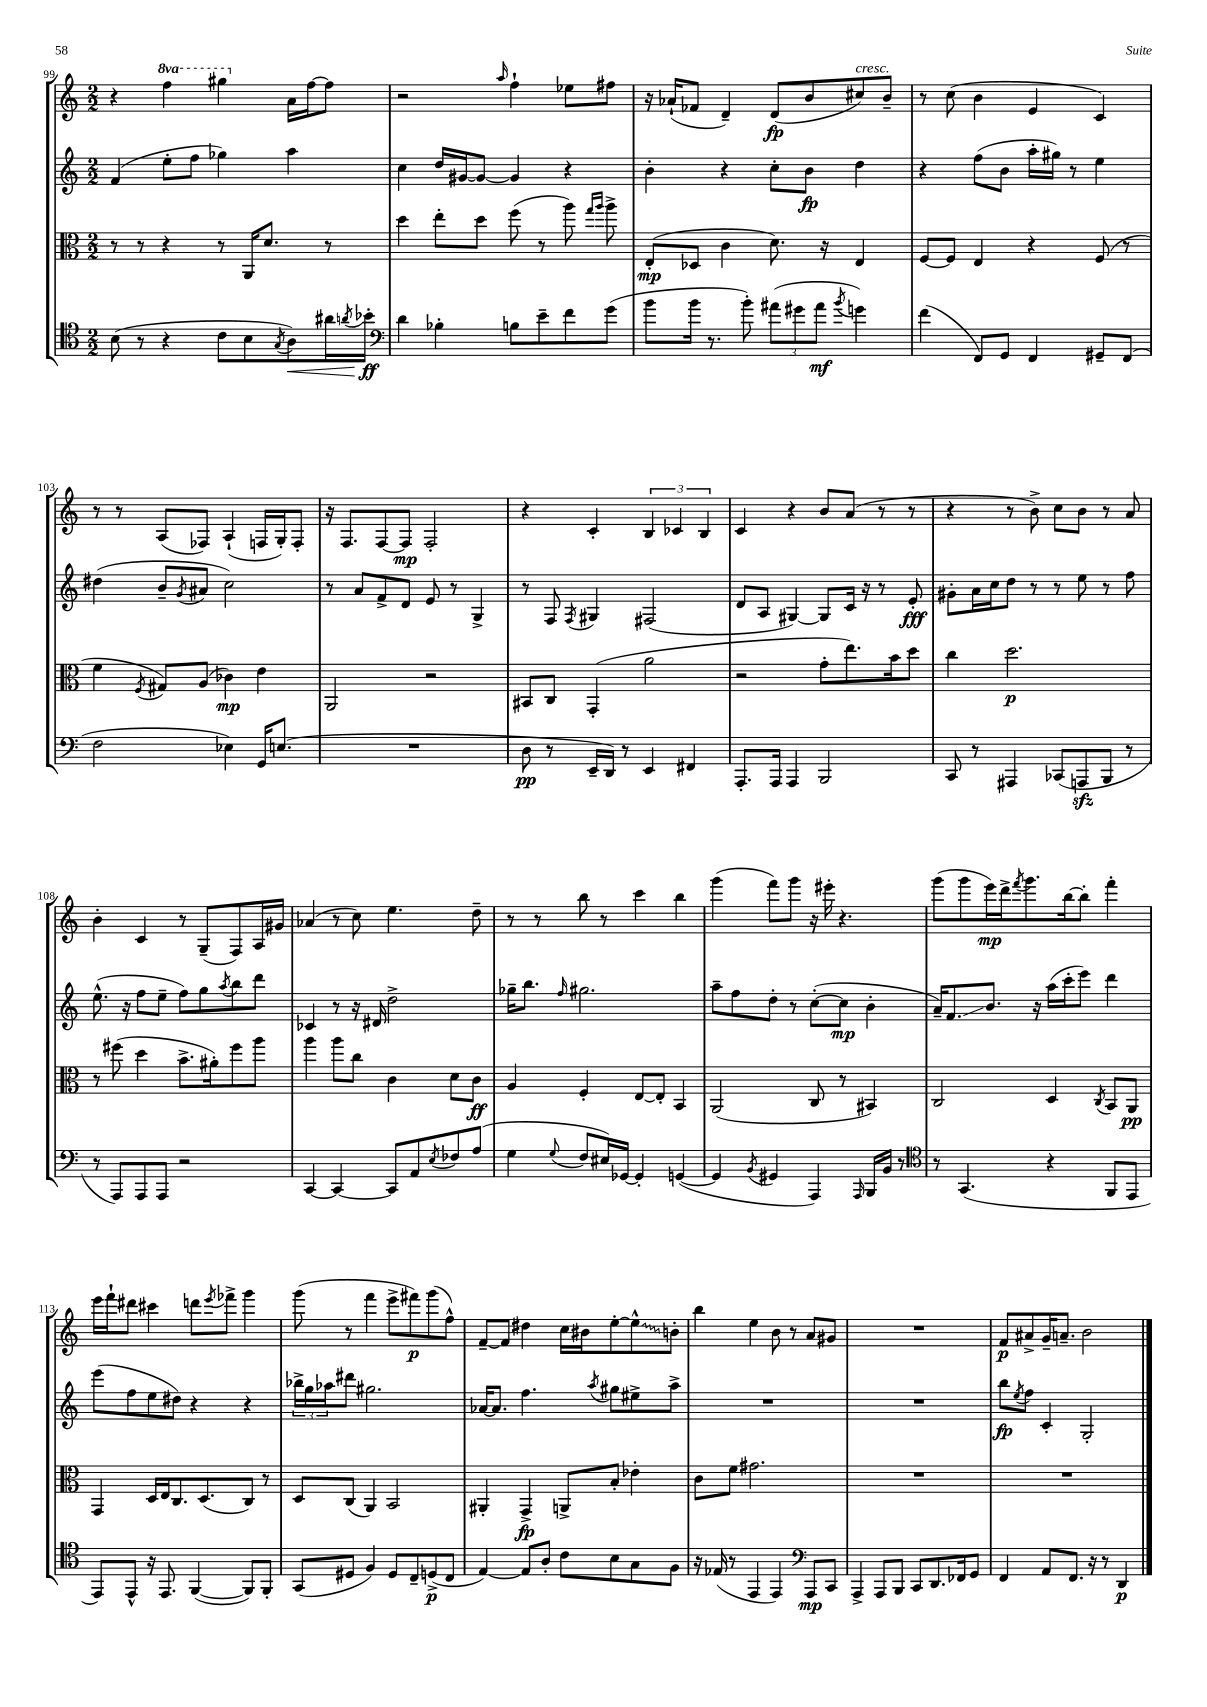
<<
\new StaffGroup <<
\new Staff = "s0" {
    \clef treble \key c \major \numericTimeSignature \time 2/2 \set Staff.ottavationMarkups = #ottavation-simple-ordinals
    r4 \ottava #1 f'''4 gis'''4 \ottava #0 a'16 f''16~ f''8 |
    r2 \grace { a''16 } f''4-! ees''8 fis''8 |
    r16 aes'16-!( fes'8 d'4--) d'8\fp( b'8 cis''8^\markup { \italic "cresc." }) b'8-- |
    r8 c''8( b'4 e'4 c'4) |
    r8 r8 a8( fes8) a4-!( f16 g16-.) f8-. |
    r16 f8. f8~ f8\mp f2-. |
    r4 c'4-. \tuplet 3/2 { b4 ces'4 b4 } |
    c'4 r4 b'8 a'8( r8 r8 |
    r4 r8 b'8->) c''8 b'8 r8 a'8 |
    b'4-. c'4 r8 g8--( f8) a16 gis'16 |
    aes'4( r8 c''8) e''4. d''8-- |
    r8 r8 b''8 r8 c'''4 b''4 |
    g'''4( f'''8) g'''8 r16 eis'''16-. r4. |
    g'''8( g'''8 e'''16\mp) d'''16-> \acciaccatura { f'''8 } g'''8. b''16~ b''8-. f'''4-. |
    e'''16 f'''16-! dis'''8 cis'''4 d'''8 \acciaccatura { e'''8 } fes'''8-> g'''4 |
    g'''8( r8 f'''4 e'''8-> fis'''8\p) g'''8( f''8-^) |
    f'8~-- f'8 dis''4 c''16 bis'16 e''8~-. \once \override Glissando.style = #'zigzag e''8-^\glissando b'8-. |
    b''4 e''4 b'8 r8 a'8 gis'8 |
    R1 |
    f'8\p ais'8-> g'16-- a'8.-- b'2 \bar "|." |
}
\new Staff = "s1" {
    \clef treble \key c \major \numericTimeSignature \time 2/2
    f'4( e''8-. f''8 ges''4) a''4 |
    c''4 d''16 gis'16~ gis'8~ gis'4 r4 |
    b'4-. r4 c''8-. b'8\fp d''4 |
    r4 f''8( b'8 a''16-. gis''16) r8 e''4 |
    dis''4( b'8-- \acciaccatura { g'8 } ais'8 c''2) |
    r8 a'8 f'8-> d'8 e'8 r8 g4-> |
    r8 f8 \acciaccatura { f8 } gis4 fis2( |
    d'8 a8 gis4~) gis8 c'16 r16 r8 e'8-.\fff |
    gis'8-. a'16 c''16 d''8 r8 r8 e''8 r8 f''8 |
    e''8.-^( r16 f''8 e''8-- f''8) g''8 \acciaccatura { a''8 } b''8 d'''8 |
    ces'4 r8 r16 dis'16 d''2-> |
    ges''16-- b''8. \grace { f''16 } gis''2. |
    a''8-- f''8 d''8-. r8 c''8~-.( c''8\mp b'4-. |
    a'16--) f'8.\glissando b'8. r16 a''16( c'''16-. e'''8) d'''4 |
    e'''8( f''8 e''8 dis''8) r4 r4 |
    \tuplet 3/2 { bes''16-> g''16 aes''16 } dis'''8 gis''2. |
    aes'16~ aes'8. f''4. \acciaccatura { a''8 } gis''8 eis''8-> a''8-> |
    R1 |
    R1 |
    b''8\fp \acciaccatura { e''8 } f''8 c'4-. g2-. \bar "|." |
}
\new Staff = "s2" {
    \clef alto \key c \major \numericTimeSignature \time 2/2
    r8 r8 r4 r8 a,16 d'8. r8 |
    d''4 e''8-. d''8 f''8( r8 a''8) \grace { g''16 a''16 } a''8-> |
    e8-.\mp( des8 c'4 d'8.) r16 e4 |
    f8~ f8 e4 r4 f8( r8 |
    f'4 \acciaccatura { f8 } gis8) a8( ces'4\mp) e'4 |
    a,2 r2 |
    bis,8 c8 g,4-.( a'2 |
    r2 g'8-. e''8.) b'16 d''8 |
    c''4 d''2.\p |
    r8 fis''8( d''4 b'8.-> ais'16-.) fis''8 a''8 |
    a''4 a''8 c''8 c'4 d'8 c'8\ff |
    a4 f4-. e8~ e8-. b,4 |
    a,2( c8 r8 bis,4) |
    c2 d4 \acciaccatura { c8 } b,8 a,8\pp |
    g,4 d16 e16 c8. d8.( c8) r8 |
    d8 c8( a,4) b,2 |
    ais,4-. g,4->\fp a,8-> b8-. ees'4-. |
    c'8 f'8 gis'2. |
    R1 |
    R1 \bar "|." |
}
\new Staff = "s3" {
    \clef tenor \key c \major \numericTimeSignature \time 2/2
    b8( r8 r4 c'8 b8 \acciaccatura { g8 } a8\<) ais'16 \acciaccatura { a'8 } bes'16-.\ff\! |
    \clef bass d'4 bes4-. b8 e'8-- f'8 g'8( |
    b'8 b'16 r8. b'8-.) \tuplet 3/2 { ais'8( gis'8 ais'8\mf } \acciaccatura { b'8 } g'4) |
    f'4( f,8) g,8 f,4 gis,8-- f,8( |
    f2 ees4) g,16 e8.( |
    R1 |
    d8\pp r8 e,16-- d,16) r8 e,4 fis,4 |
    a,,8.-. a,,16 a,,4 b,,2 |
    c,8 r8 ais,,4 ces,8( a,,8\sfz b,,8 r8 |
    r8 a,,8) a,,8 a,,8 r2 |
    c,4~ c,4~ c,8 a,8 \acciaccatura { e8 } fes8 a8( |
    g4 \appoggiatura { g8 } f8 eis16) ges,16~ ges,4-. g,4~( |
    g,4 \acciaccatura { b,8 } gis,4 a,,4) \grace { a,,16 } b,,16 b,16 r8 |
    \clef tenor r8 g,4.( r4 f,8 e,8 |
    e,8) e,8-^ r16 e,8. f,4~( f,8) f,8-. |
    g,8( dis8 f4) dis8 c8-- d8->\p( c8 |
    e4~) e8 a8-. c'8 b8 g8 f8 |
    r16 ees16( r8 e,4 e,4) \clef bass a,,8\mp c,8 |
    a,,4-> a,,8 b,,8 c,8 d,8. fes,16 g,8 |
    f,4 a,8 f,8. r16 r8 d,4\p \bar "|." |
}
>>
>>
\layout { \context { \Score currentBarNumber = #99 } }
